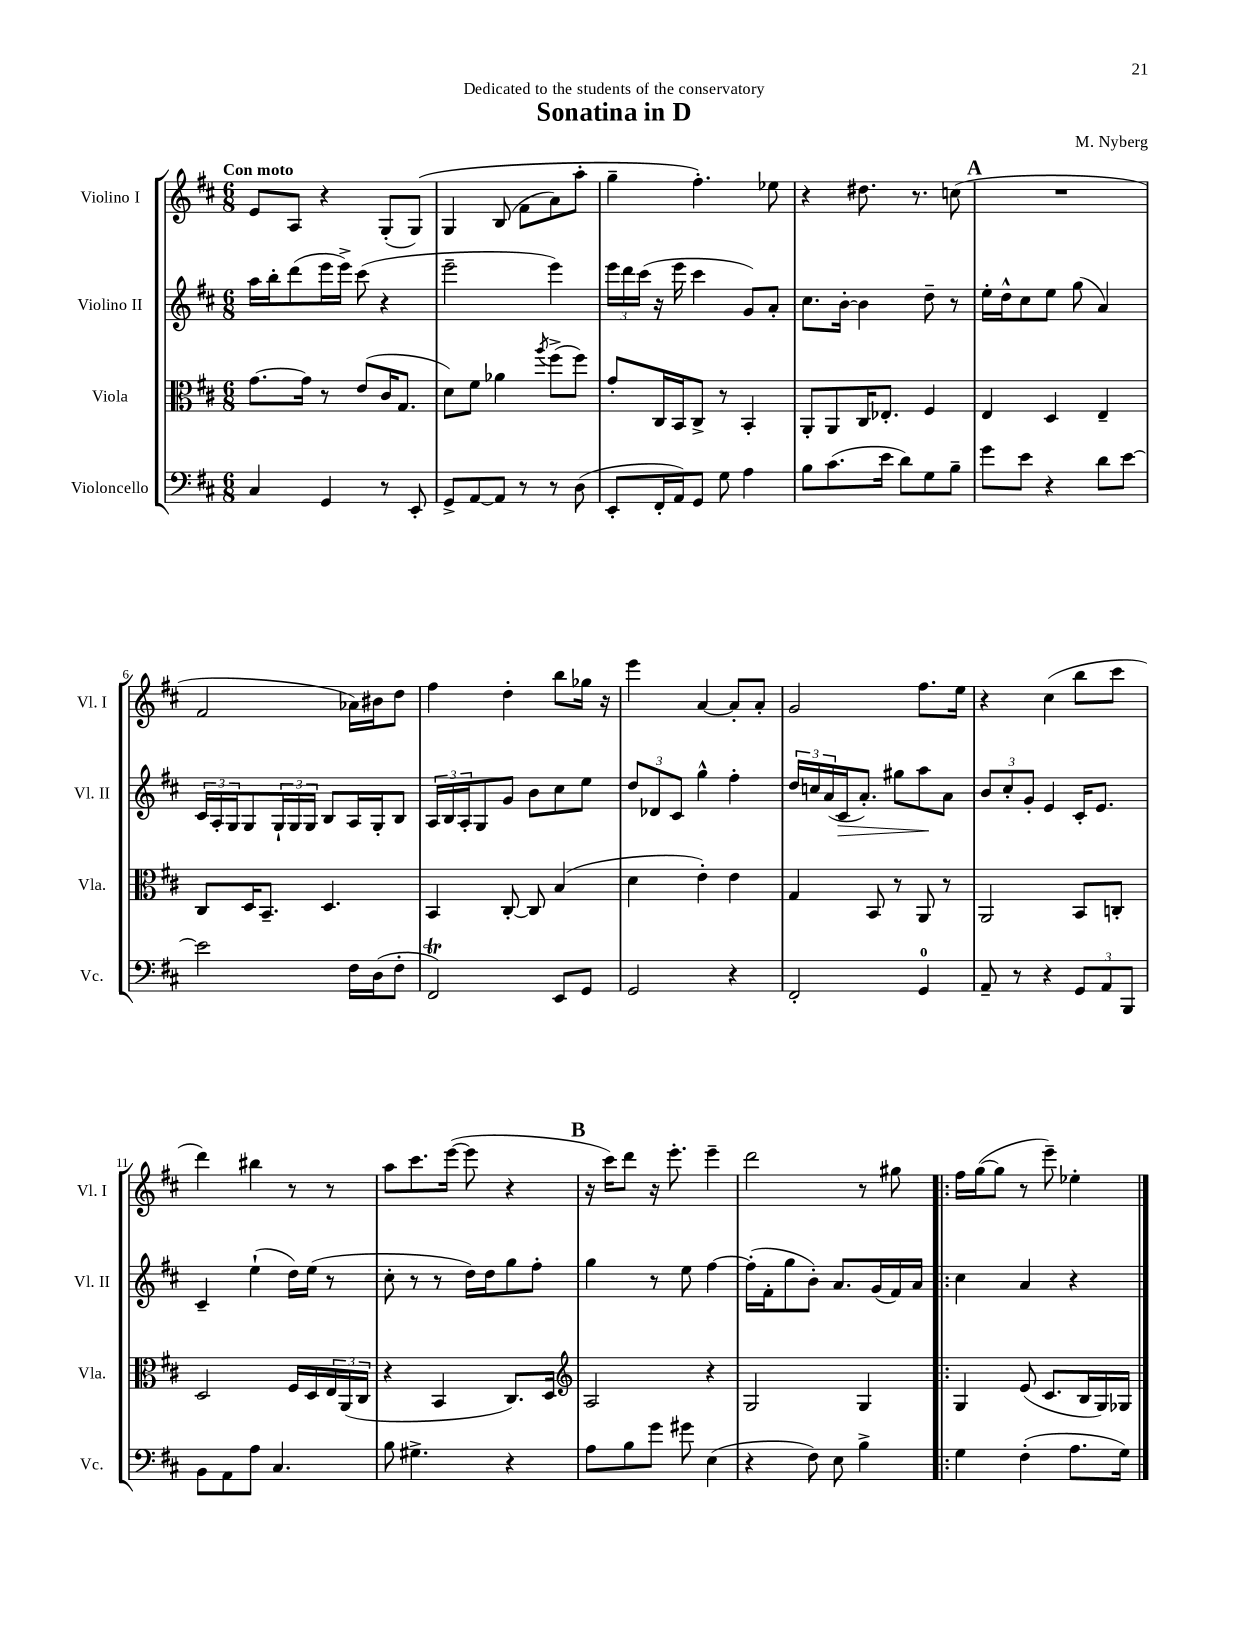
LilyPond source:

\header { title = "Sonatina in D" composer = "M. Nyberg" dedication = "Dedicated to the students of the conservatory" }
<<
\new StaffGroup <<
\new Staff = "s0" \with { instrumentName = "Violino I" shortInstrumentName = "Vl. I" } {
    \clef treble \key d \major \numericTimeSignature \time 6/8 \tempo "Con moto"
    e'8 a8 r4 g8-.( g8)\( |
    g4 b8( fis'8 a'8) a''8-. |
    g''4-- fis''4.-.\) ees''8 |
    r4 dis''8. r8. c''8( |
    \mark \markup { \bold "A" } R2. |
    fis'2 aes'16) bis'16 d''8 |
    fis''4 d''4-. b''8 ges''16 r16 |
    e'''4 a'4~ a'8-. a'8-. |
    g'2 fis''8. e''16 |
    r4 cis''4( b''8 cis'''8 |
    d'''4) bis''4 r8 r8 |
    a''8 cis'''8. e'''16~( e'''8 r4 |
    \mark \markup { \bold "B" } r16 cis'''16) d'''8 r16 e'''8.-. e'''4-- |
    d'''2 r8 gis''8 |
    \bar ".|:" fis''16 g''16~( g''8 r8 e'''8--) ees''4-. \bar "|." |
}
\new Staff = "s1" \with { instrumentName = "Violino II" shortInstrumentName = "Vl. II" } {
    \clef treble \key d \major \numericTimeSignature \time 6/8
    a''16 b''16-. d'''8( e'''16 e'''16->) cis'''8( r4 |
    e'''2-- e'''4) |
    \tuplet 3/2 { e'''16 d'''16 cis'''16( } r16 e'''16 cis'''4 g'8) a'8-. |
    cis''8. b'16~-. b'4 d''8-- r8 |
    \mark \markup { \bold "A" } e''16-. d''16-^ cis''8 e''8 g''8( a'4) |
    \tuplet 3/2 { cis'16 a16-. g16 } g8 \tuplet 3/2 { g16-! g16 g16 } b8 a16 g16-. b8 |
    \tuplet 3/2 { a16 b16 a16-. } g8 g'8 b'8 cis''8 e''8 |
    \tuplet 3/2 { d''8 des'8 cis'8 } g''4-^ fis''4-. |
    \tuplet 3/2 { d''16 c''16 a'16( } cis'16\> a'8.-.) gis''8 a''8\! a'8 |
    \tuplet 3/2 { b'8 cis''8-. g'8-. } e'4 cis'16-. e'8. |
    cis'4-- e''4-!( d''16) e''16( r8 |
    cis''8-. r8 r8 d''16) d''16 g''8 fis''8-. |
    \mark \markup { \bold "B" } g''4 r8 e''8 fis''4~ |
    fis''16-.( fis'16-. g''8 b'8-.) a'8. g'16( fis'16) a'16 |
    \bar ".|:" cis''4 a'4 r4 \bar "|." |
}
\new Staff = "s2" \with { instrumentName = "Viola" shortInstrumentName = "Vla." } {
    \clef alto \key d \major \numericTimeSignature \time 6/8
    g'8.~ g'16 r8 e'8( cis'16 g8. |
    d'8) fis'8 aes'4 \acciaccatura { a''8 } fis''8->( fis''8) |
    g'8-. cis16 b,16 cis8-> r8 b,4-. |
    a,8-. a,8 cis16 ees8.-. fis4 |
    \mark \markup { \bold "A" } e4 d4 e4-- |
    cis8 d16 b,8.-- d4. |
    b,4 cis8~-. cis8 b4( |
    d'4 e'4-.) e'4 |
    g4 b,8 r8 a,8 r8 |
    a,2 b,8 c8-. |
    d2 fis16 d16 \tuplet 3/2 { e16 a,16( cis16 } |
    r4 b,4 cis8.) d16 |
    \mark \markup { \bold "B" } \clef treble a2 r4 |
    g2 g4 |
    \bar ".|:" g4 e'8( cis'8. b16 g16) ges16 \bar "|." |
}
\new Staff = "s3" \with { instrumentName = "Violoncello" shortInstrumentName = "Vc." } {
    \clef bass \key d \major \numericTimeSignature \time 6/8
    cis4 g,4 r8 e,8-. |
    g,8-> a,8~ a,8 r8 r8 d8( |
    e,8-. fis,16-. a,16) g,8 g8 a4 |
    b8 cis'8.( e'16 d'8) g8 b8-- |
    \mark \markup { \bold "A" } g'8 e'8 r4 d'8 e'8~ |
    e'2 fis16 d16( fis8-. |
    fis,2\trill) e,8 g,8 |
    g,2 r4 |
    fis,2-. g,4-0 |
    a,8-- r8 r4 \tuplet 3/2 { g,8 a,8 b,,8 } |
    b,8 a,8 a8 cis4. |
    b8 gis4.-> r4 |
    \mark \markup { \bold "B" } a8 b8 g'8 gis'8 e4( |
    r4 fis8) e8 b4-> |
    \bar ".|:" g4 fis4-.( a8. g16) \bar "|." |
}
>>
>>
